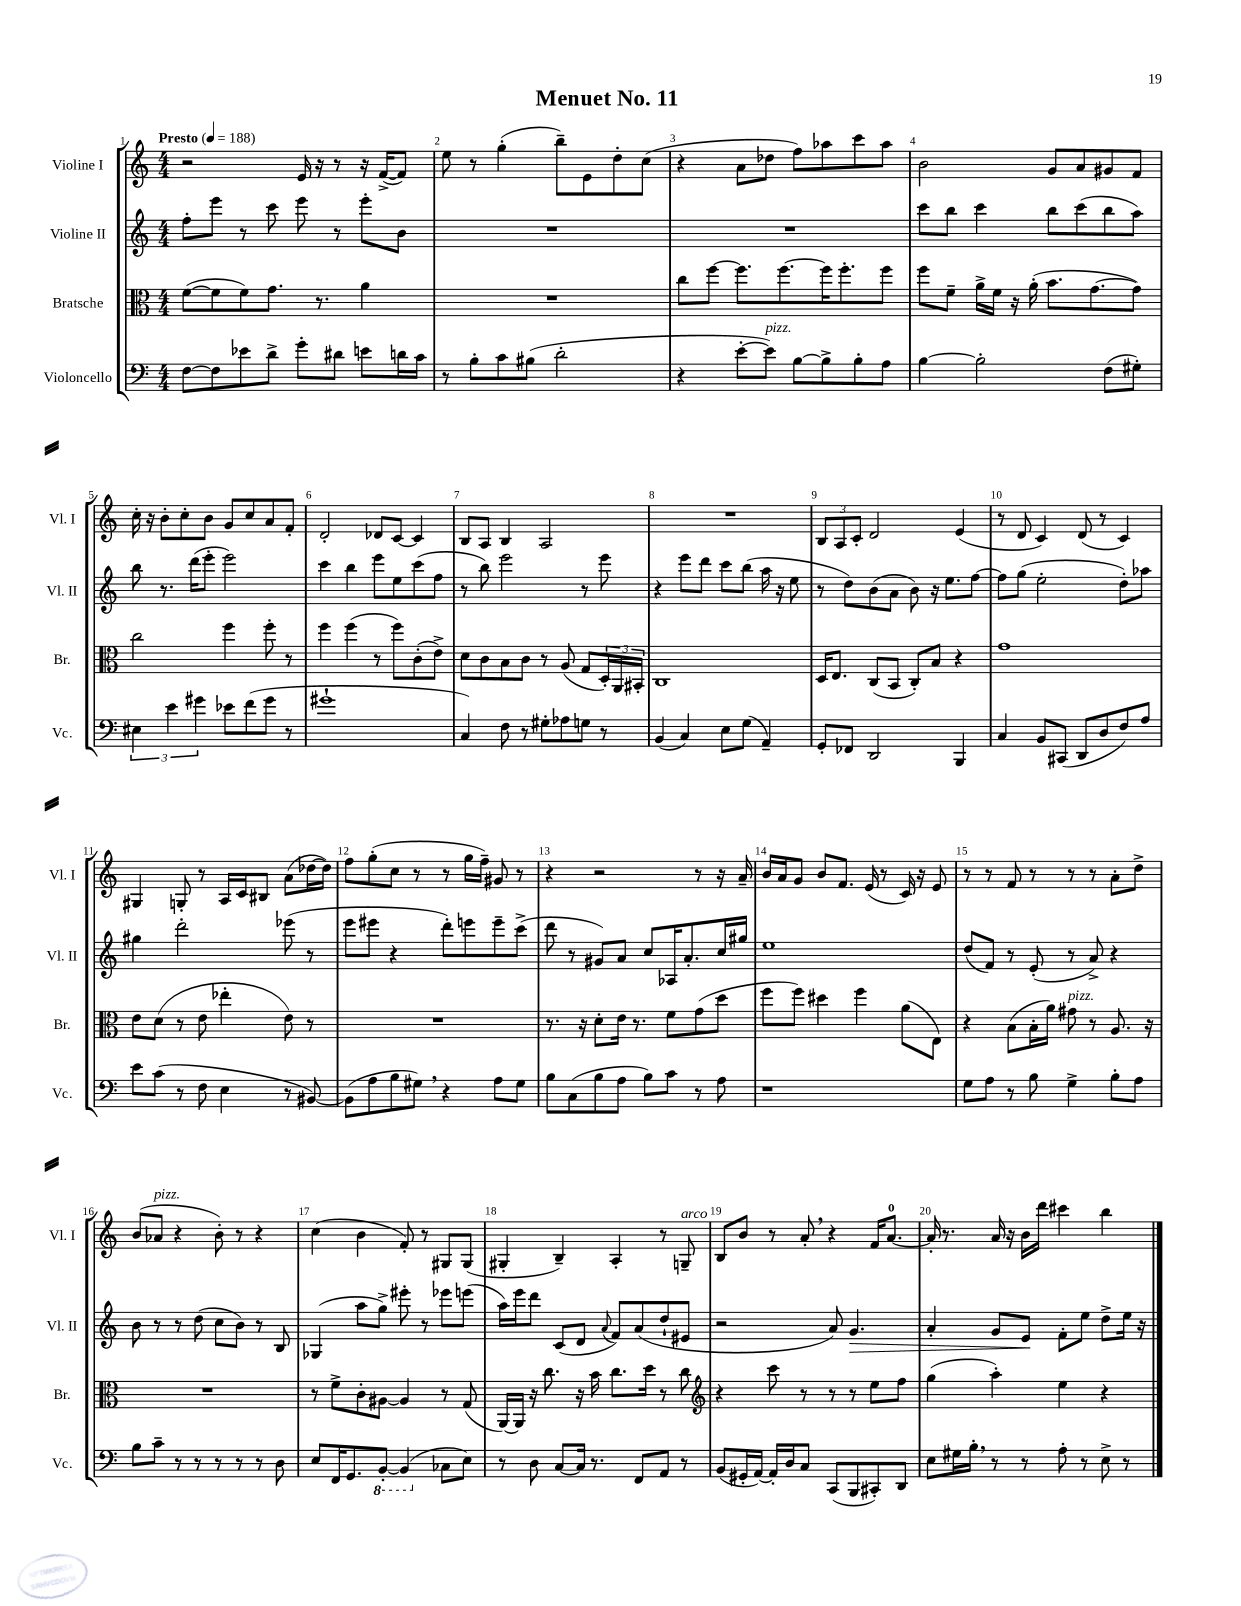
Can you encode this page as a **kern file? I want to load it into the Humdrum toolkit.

**kern	**kern	**kern	**dynam	**kern
*part4	*part3	*part2	*part2	*part1
*staff4	*staff3	*staff2	*staff2	*staff1
*I"Violoncello	*I"Bratsche	*I"Violine II	*	*I"Violine I
*I'Vc.	*I'Br.	*I'Vl. II	*	*I'Vl. I
*clefF4	*clefC3	*clefG2	*	*clefG2
*k[]	*k[]	*k[]	*	*k[]
*M4/4	*M4/4	*M4/4	*	*M4/4
*MM188	*MM188	*MM188	*	*MM188
=1	=1	=1	=1	=1
!	!	!	!	!LO:TX:a:B:t=Presto
[8F\L	([8f\L	8ff'\L	.	2r
8F\]	8f\]	8eee\J	.	.
8e-X\	8f\)	8r	.	.
8d^\J	8.g\J	8ccc\	.	.
8g'\L	.	8eee\	.	16e/
.	8.r	.	.	16r
8d#X\J	.	8r	.	8r
8en\L	4a\	8eee'\L	.	16r
.	.	.	.	([16f^/KL
16dn\L	.	8b\J	.	8f/J])
16c\JJ	.	.	.	.
=2	=2	=2	=2	=2
8r	1r	1r	.	8ee\
8B'\L	.	.	.	8r
8c\	.	.	.	(4gg'\
(8B#X\J	.	.	.	.
2d'\	.	.	.	8bb~\L)
.	.	.	.	8e\
.	.	.	.	8dd'\
.	.	.	.	(8cc\J
=3	=3	=3	=3	=3
4r	8cc\L	1r	.	4r
.	[8ff\J	.	.	.
[8e'\L	8.ff\L]	.	.	8a\L
!LO:TX:a:i:t=pizz.	!	!	!	!
8e\J])	.	.	.	8dd-X\J
.	[8.ff\	.	.	.
[8B\L	.	.	.	8ff\L)
8B^\]	16ff\K]	.	.	8aa-X\
.	8.ff'\	.	.	.
8B'\	.	.	.	8ccc\
8A\J	8ff\J	.	.	8aa-\J
=4	=4	=4	=4	=4
[4B\	8ff\L	8ccc\L	.	2b\
.	8f~\J	8bb\J	.	.
2B'\]	16a^\LL	4ccc\	.	.
.	16f\JJ	.	.	.
.	16r	.	.	.
.	(16a'\	.	.	.
.	8.b\L	8bb\L	.	8g/L
.	.	(8ccc\	.	8a/
.	[8.g\	.	.	.
(8F\L	.	8bb\	.	8g#X/
8G#X'\J)	8g\J])	8aa\J)	.	8f/J
!!LO:LB:g=z
=5	=5	=5	=5	=5
6E#X\	2cc\	8bb\	.	16cc'\
.	.	.	.	16r
.	.	8.r	.	8b'\L
6e\	.	.	.	.
.	.	.	.	8cc'\
.	.	(16ddd\KL	.	.
6g#X\	.	.	.	.
.	.	8eee'\J	.	8b\J
8e-X\L	4ff\	2eee\)	.	8g/L
(8f\	.	.	.	8cc/
8g#\J	8ff'\	.	.	8a/
8r	8r	.	.	8f'/J
=6	=6	=6	=6	=6
1g#X`	4ff\	4ccc\	.	2d'/
.	(4ff\	4bb\	.	.
.	8r	8eee\L	.	8d-X/L
.	8ff\L)	8ee\	.	[8c/J
.	(8c'\	(8ccc\	.	4c/]
.	8e^\J)	8ff\J	.	.
=7	=7	=7	=7	=7
4C/)	8d\L	8r	.	8B/L
.	8c\	8bb\)	.	8A/J
8F\	8B\	2eee\	.	4B/
8r	8c\J	.	.	.
8G#X'\L	8r	.	.	2A/
8A-X\	(8A/	.	.	.
8Gn\J	8G/L	8r	.	.
8r	24D'/L)	8eee\	.	.
.	24AA/	.	.	.
.	24BB#X'/JJ	.	.	.
=8	=8	=8	=8	=8
(4BB/	1C	4r	.	1r
4C/)	.	8eee\L	.	.
.	.	8ddd\J	.	.
8E\L	.	8ccc\L	.	.
(8G\J	.	(8bb\J	.	.
4AA~/)	.	16aa\	.	.
.	.	16r	.	.
.	.	8ee\	.	.
=9	=9	=9	=9	=9
8GG'/L	16D/KL	8r	.	12B/L
.	8.E/J	.	.	.
.	.	.	.	12A/
8FF-X/J	.	8dd\L)	.	.
.	.	.	.	12c'/J
2DD/	(8C/L	(8b\	.	2d/
.	8BB/J	8a\J	.	.
.	8C'/L)	8b\)	.	.
.	8B/J	16r	.	.
.	.	8.ee\L	.	.
4BBB/	4r	.	.	(4e/
.	.	[8ff\J	.	.
=10	=10	=10	=10	=10
4C/	1g	8ff\L]	.	8r
.	.	(8gg\J	.	8d/
8BB/L	.	2ee'\	.	4c/)
(8CC#X/J	.	.	.	.
8DD/L	.	.	.	(8d/
8D/	.	.	.	8r
8F/)	.	8dd'\L)	.	4c/)
8A/J	.	8aa-X\J	.	.
!!LO:LB:g=z
=11	=11	=11	=11	=11
8e\L	8e\L	4gg#X\	.	4G#X/
(8c\J	(8d\J	.	.	.
8r	8r	2ddd'\	.	8Gn'/
8F\	8e\	.	.	8r
4E\	4ee-X'\	.	.	16A/LL
.	.	.	.	16c/J
.	.	.	.	8B#X/J
8r	8e\)	(8eee-X\	.	(8a\L
[8BB#X/)	8r	8r	.	[16dd-X\L
.	.	.	.	16dd-\JJ])
=12	=12	=12	=12	=12
(8BB#\L]	1r	8eee\L	.	8ff\L
8A\	.	8eee#X\J	.	(8gg'\
8B\	.	4r	.	8cc\J
8G#X,\J)	.	.	.	8r
4r	.	8ddd'\L)	.	8r
.	.	8eeen\	.	16gg\LL
.	.	.	.	16ff~\JJ)
8A\L	.	8eee~\	.	8g#X/
8G#\J	.	(8ccc^\J	.	8r
=13	=13	=13	=13	=13
8B\L	8.r	8ddd\	.	4r
(8C\	.	8r	.	.
.	16r	.	.	.
8B\	8d'\L	8g#X/L)	.	2r
8A\J	16e\Jk	8a/J	.	.
.	8.r	.	.	.
8B\L)	.	8cc/L	.	.
8c\J	8f\L	16A-X/K	.	.
.	.	8.a'/	.	.
8r	(8g\	.	.	8r
8A\	8dd\J	16cc/L	.	16r
.	.	16gg#X/JJ	.	16a~/
=14	=14	=14	=14	=14
1r	8ff\L	1ee	.	16b/LL
.	.	.	.	16a/J
.	8ff\J)	.	.	8g/J
.	4dd#X\	.	.	8b/L
.	.	.	.	8.f/J
.	4ff\	.	.	.
.	.	.	.	(16e/
.	.	.	.	8r
.	(8a\L	.	.	16c/)
.	.	.	.	16r
.	8E\J)	.	.	8e/
=15	=15	=15	=15	=15
8G\L	4r	(8dd/L	.	8r
8A\J	.	8f/J)	.	8r
8r	(8B\L	8r	.	8f/
8B\	16B'\L	(8e'/	.	8r
.	16a\JJ)	.	.	.
!	!LO:TX:a:i:t=pizz.	!	!	!
4G^\	8g#X\	8r	.	8r
.	8r	8a^/)	.	8r
8B'\L	8.A/	4r	.	8a'\L
8A\J	.	.	.	8dd^\J
.	16r	.	.	.
!!LO:LB:g=z
=16	=16	=16	=16	=16
8B\L	1r	8b\	.	(8b/L
!	!	!	!	!LO:TX:a:i:t=pizz.
8c~\J	.	8r	.	8a-X/J
8r	.	8r	.	4r
8r	.	(8dd\	.	.
8r	.	8cc\L	.	8b'\)
8r	.	8b\J)	.	8r
8r	.	8r	.	4r
8D\	.	8B/	.	.
=17	=17	=17	=17	=17
8E/L	8r	(4G-X/	.	(4cc\
16FF/K	8f^\L	.	.	.
8.GG/	.	.	.	.
.	8c'\	8aa\L	.	4b\
*8ba	*	*	*	*
[8BBB'/J	[8A#X\J	8gg^\J)	.	.
(4BBB/]	4A#/]	8eee#X'\	.	8f'/)
.	.	8r	.	8r
*X8ba	*	*	*	*
8C-X\L	8r	8eee-X\L	.	8G#X/L
8E\J)	(8G/	(8eeen\J	.	(8G#/J
=18	=18	=18	=18	=18
8r	[16AA/LL)	16aa\LL)	.	4G#X'/
.	16AA/JJ]	16eee\J	.	.
8D\	16r	8ddd\J	.	.
.	8.cc\	.	.	.
[8C/L	.	(8c/L	.	4B~/)
16C/Jk]	16r	8d/J	.	.
8.r	16b\	.	.	.
.	.	8qqa/	.	.
.	8.cc\L	8f/L)	.	4A'/
8FF/L	.	(8a/	.	.
.	16dd\Jk	.	.	.
8AA/J	8r	8dd`/	.	8r
!	!	!	!	!LO:TX:a:i:t=arco
8r	8cc\	8e#X/J	.	8Gn~/
=19	=19	=19	=19	=19
*	*clefG2	*	*	*
(8BB/L	4r	2r	.	8B/L
16GG#X'/L	.	.	.	8b/J
[16AA/JJ)	.	.	.	.
16AA'/LL]	8ccc\	.	.	8r
16D/J	.	.	.	.
8C/J	8r	.	.	8a',/
(8CC/L	8r	8a/)	.	4r
!	!	!	!LO:HP:b	!
8BBB/	8r	4.g/	>	.
8CC#X'/)	8ee\L	.	.	16f/KL
.	.	.	.	[8.a/J
8DD/J	8ff\J	.	.	.
=20	=20	=20	=20	=20
8E\L	(4gg\	4a'/	.	16a'/]
.	.	.	.	8.r
16G#X\L	.	.	.	.
16B',\JJ	.	.	.	.
8r	4aa'\)	8g/L	.	16a/
.	.	.	.	16r
8r	.	8e/J	.	16b\LL
.	.	.	.	16ddd\JJ
8A'\	4ee\	8f'\L	]	4ccc#X\
8r	.	8ee\J	.	.
8E^\	4r	8dd^\L	.	4bb\
8r	.	16ee\Jk	.	.
.	.	16r	.	.
==	==	==	==	==
*-	*-	*-	*-	*-
